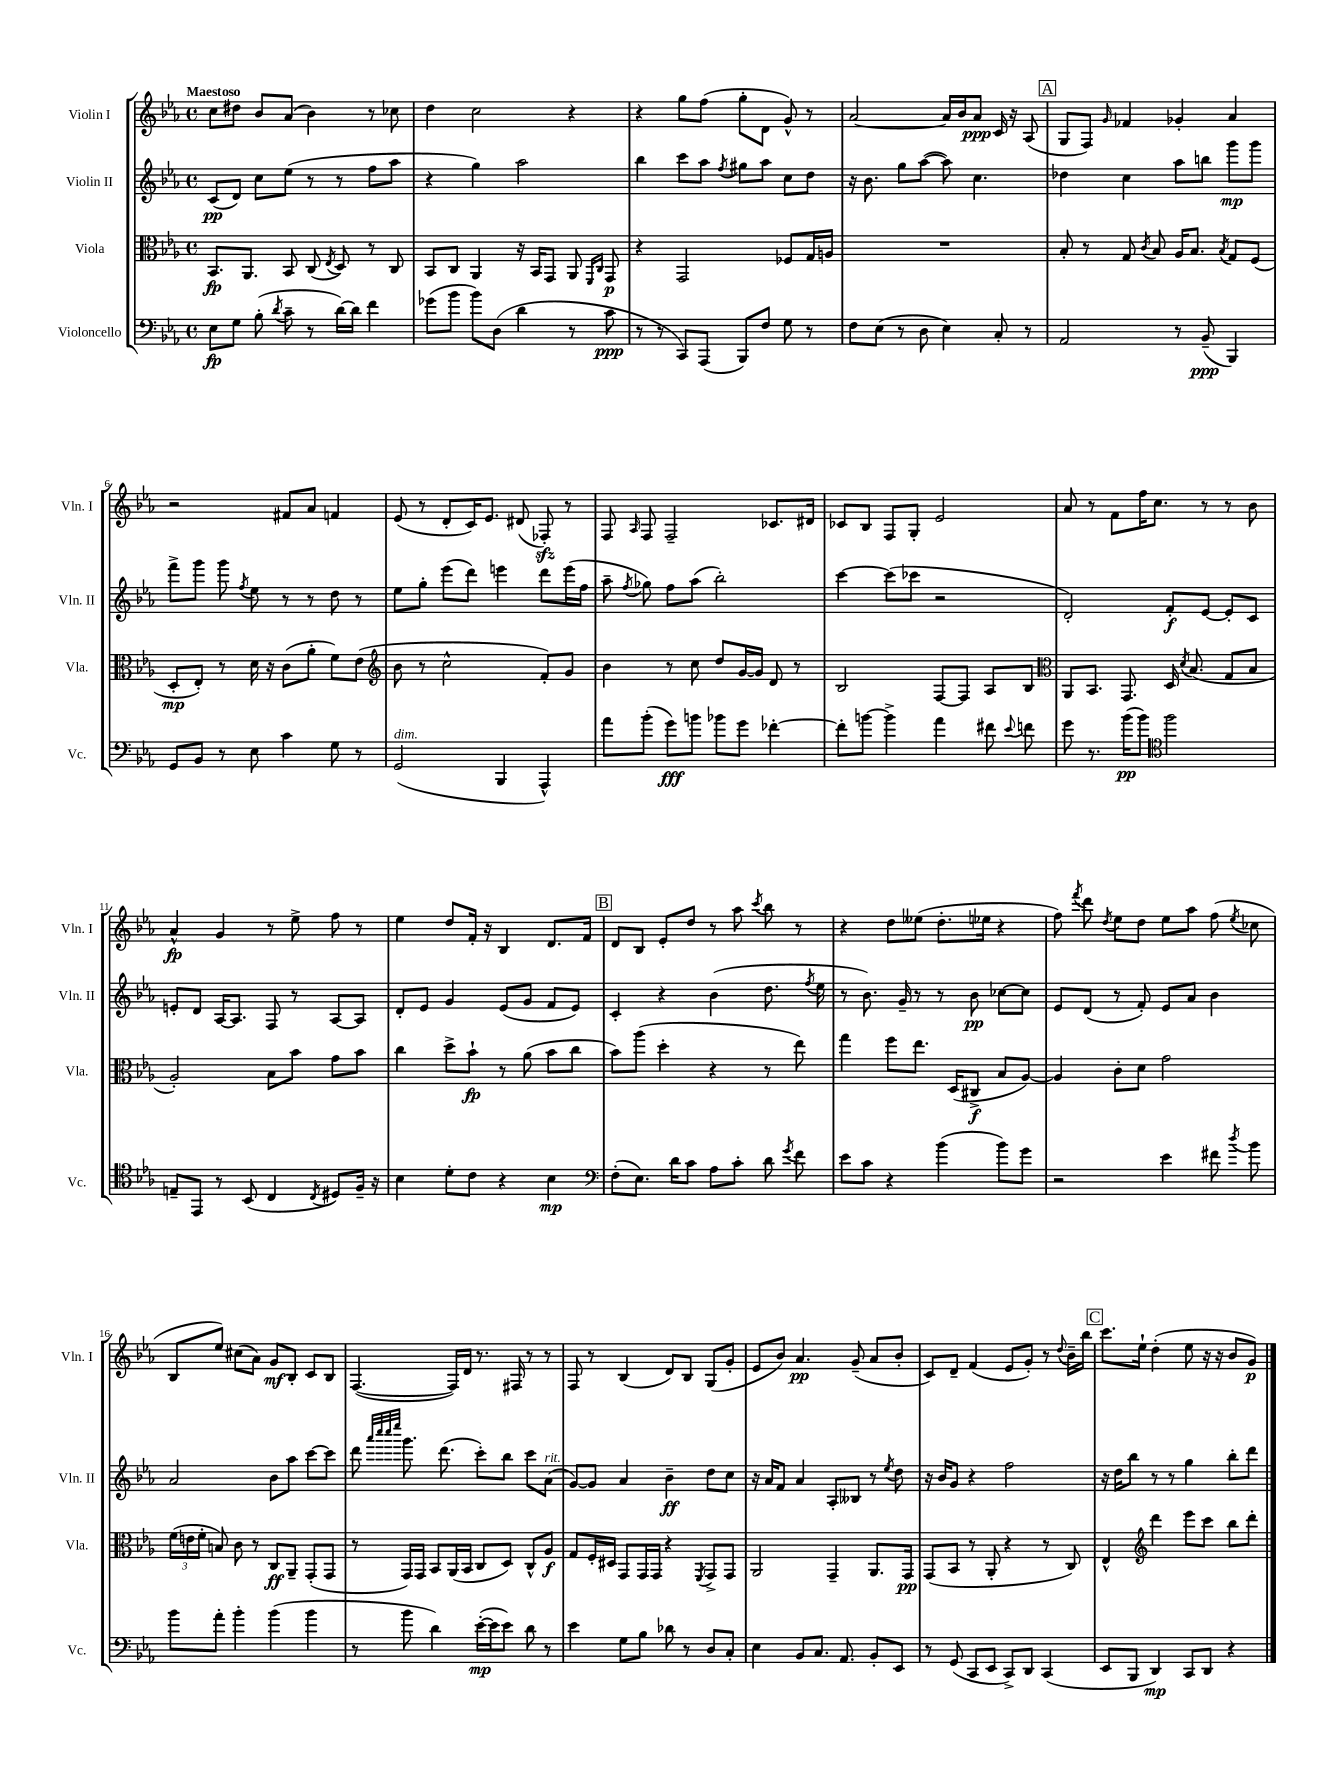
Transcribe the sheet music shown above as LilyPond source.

<<
\new StaffGroup <<
\new Staff = "s0" \with { instrumentName = "Violin I" shortInstrumentName = "Vln. I" } {
    \clef treble \key ees \major \defaultTimeSignature \time 4/4 \tempo "Maestoso"
    \autoBeamOff c''8[ dis''8] bes'8[ aes'8]( bes'4) r8 ces''8 |
    d''4 c''2 r4 |
    r4 g''8[ f''8]( g''8[-. d'8] g'8-^) r8 |
    aes'2~ aes'16[ bes'16 aes'8]\ppp c'16 r16 aes8( |
    \mark \markup { \box "A" } g8[ f8]) \grace { g'16 } fes'4 ges'4-. aes'4 |
    r2 fis'8[ aes'8] f'4 |
    ees'8( r8 d'8[-. c'16) ees'8.] dis'8( fes8-.\sfz) r8 |
    f8 \grace { aes16 } f8 f2-- ces'8.[ dis'16] |
    ces'8[ bes8] f8[ g8]-. ees'2 |
    aes'8 r8 f'8[ f''16 c''8.] r8 r8 bes'8 |
    aes'4-^\fp g'4 r8 ees''8-> f''8 r8 |
    ees''4 d''8[ f'16]-. r16 bes4 d'8.[ f'16] |
    \mark \markup { \box "B" } d'8[ bes8] ees'8[-. d''8] r8 aes''8 \acciaccatura { c'''8 } bes''8 r8 |
    r4 d''8[ eeses''8]( d''8.[-. ees''16] r4 |
    f''8) \acciaccatura { f'''8 } d'''8 \acciaccatura { d''8 } ees''8[ d''8] ees''8[ aes''8] f''8( \acciaccatura { ees''8 } ces''8 |
    bes8[ ees''8]) cis''8[( aes'8]) g'8[\mf bes8]-. c'8[ bes8] |
    f4.~( f16[) d'16] r8. fis16 r8 r8 |
    f8 r8 bes4( d'8[) bes8] g8[( g'8]-. |
    ees'8[ bes'8]) aes'4.\pp g'8--( aes'8[ bes'8]-. |
    c'8[) d'8]-- f'4( ees'8[ g'8]-.) r8 \appoggiatura { d''8 } bes'16[-- bes''16] |
    \mark \markup { \box "C" } c'''8.[ ees''16]-! d''4-.( ees''8 r16 r16 bes'8[ g'8]\p) \bar "|." |
}
\new Staff = "s1" \with { instrumentName = "Violin II" shortInstrumentName = "Vln. II" } {
    \clef treble \key ees \major \defaultTimeSignature \time 4/4
    \autoBeamOff c'8[\pp( d'8]) c''8[ ees''8]( r8 r8 f''8[ aes''8] |
    r4 g''4) aes''2 |
    bes''4 c'''8[ aes''8] \acciaccatura { f''8 } gis''8[ aes''8] c''8[ d''8] |
    r16 bes'8. g''8[ aes''8]~( aes''8) c''4. |
    \mark \markup { \box "A" } des''4 c''4 aes''8[ b''8] g'''8[\mp g'''8] |
    f'''8[-> g'''8] g'''8 \acciaccatura { f''8 } ees''8 r8 r8 d''8 r8 |
    ees''8[ g''8]-. ees'''8[( d'''8]) e'''4 d'''8[ e'''16( f''16] |
    aes''8-- \acciaccatura { f''8 } ges''8) f''8[ aes''8]( bes''2-.) |
    c'''4~ c'''8[( ces'''8] r2 |
    d'2-.) f'8[-.\f ees'8]~ ees'8[-. c'8] |
    e'8[-. d'8] aes16[~ aes8.] f8 r8 aes8[~ aes8] |
    d'8[-. ees'8] g'4 ees'8[( g'8] f'8[ ees'8]) |
    \mark \markup { \box "B" } c'4-. r4 bes'4( d''8. \acciaccatura { f''8 } ees''16 |
    r8 bes'8.) g'16-- r8 r8 bes'8\pp ces''8[~ ces''8] |
    ees'8[ d'8]( r8 f'8-.) ees'8[ aes'8] bes'4 |
    aes'2 bes'8[ aes''8] c'''8[~ c'''8] |
    d'''8 \grace { aes'''32[ c''''32 c''''32 ees''''32] } g'''8. d'''8.( c'''8[-.) bes''8] c'''8[ aes'8]^\markup { \italic "rit." }( |
    g'8[~) g'8] aes'4 bes'4--\ff d''8[ c''8] |
    r16 aes'16[ f'8] aes'4 aes8[-. beses8] r8 \acciaccatura { ees''8 } d''8 |
    r16 bes'16[ g'8] r4 f''2 |
    \mark \markup { \box "C" } r16 d''16[ bes''8] r8 r8 g''4 bes''8[-. d'''8] \bar "|." |
}
\new Staff = "s2" \with { instrumentName = "Viola" shortInstrumentName = "Vla." } {
    \clef alto \key ees \major \defaultTimeSignature \time 4/4
    \autoBeamOff bes,8.[\fp aes,8.] bes,8 c8( \acciaccatura { ees8 } d8) r8 c8 |
    bes,8[ c8] aes,4 r16 bes,16[ g,8] aes,8 \grace { f,16[ c16] } g,8\p |
    r4 g,2 fes8[ g16 a16] |
    R1 |
    \mark \markup { \box "A" } bes8-. r8 g8 \acciaccatura { c'8 } bes8 aes16[ bes8.] \acciaccatura { bes8 } g8[ f8]( |
    d8[-.\mp ees8]-.) r8 d'16 r16 c'8[( aes'8]-. f'8[) ees'8]( |
    \clef treble bes'8 r8 c''2-^ f'8[-.) g'8] |
    bes'4 r8 c''8 d''8[ g'16~ g'16] d'8 r8 |
    bes2 f8[~ f8] aes8[ bes8] |
    \clef alto aes,8[ bes,8.] g,8. d16 \acciaccatura { d'8 } bes8.( g8[ bes8] |
    aes2-.) bes8[ bes'8] g'8[ bes'8] |
    c''4 d''8[-> bes'8]-!\fp r8 aes'8( bes'8[ c''8] |
    \mark \markup { \box "B" } bes'8[) aes''8]( d''4-. r4 r8 ees''8) |
    g''4 f''8[ ees''8.] d16[( cis8]->\f bes8[ aes8]~) |
    aes4 c'8[-. d'8] g'2 |
    \tuplet 3/2 { f'16[( e'16 f'16]-. } b8) c'8 r8 c8[\ff aes,8]-- g,8[-.( g,8] |
    r8 g,16[) g,16] bes,8[ aes,16( bes,16] c8[ d8]) c8[-^ aes8]\f |
    g8[ f16-. dis16] g,8[ g,16 g,16] r4 \acciaccatura { f,8 } g,8[-> g,8] |
    aes,2 g,4-- aes,8.[ g,16]\pp |
    g,8[( bes,8] r8 aes,8-. r4 r8 c8) |
    \mark \markup { \box "C" } ees4-^ \clef treble d'''4 ees'''8[ c'''8] bes''8[ d'''8]-. \bar "|." |
}
\new Staff = "s3" \with { instrumentName = "Violoncello" shortInstrumentName = "Vc." } {
    \clef bass \key ees \major \defaultTimeSignature \time 4/4
    \autoBeamOff ees8[\fp g8] bes8-.( \acciaccatura { d'8 } c'8-- r8 d'16[~) d'16] f'4 |
    ges'8[( bes'8] bes'8[) d8]( d'4 r8 c'8\ppp |
    r8 r8 c,8[) aes,,8]( bes,,8[) f8] g8 r8 |
    f8[ ees8]( r8 d8 ees4) c8-. r8 |
    \mark \markup { \box "A" } aes,2 r8 bes,8--\ppp( bes,,4) |
    g,8[ bes,8] r8 ees8 c'4 g8 r8 |
    g,2^\markup { \italic "dim." }( bes,,4 aes,,4-^) |
    aes'8[ bes'8]-.( g'8[\fff) b'8] bes'8[ g'8] fes'4~-. |
    fes'8[-. b'8]~ b'4-> aes'4 fis'8 \appoggiatura { ees'8 } f'8 |
    g'8 r8. bes'16[\pp( bes'8]) \clef tenor f''2 |
    e8[-- ees,8] r8 bes,8( c4 \acciaccatura { c8 } dis8[) f16]-- r16 |
    bes4 d'8[-. c'8] r4 bes4\mp |
    \mark \markup { \box "B" } \clef bass f8[-.( ees8.]) d'16[ c'8] aes8[ c'8]-. d'8 \acciaccatura { g'8 } f'8 |
    ees'8[ c'8] r4 bes'4( bes'8[) g'8] |
    r2 ees'4 fis'8 \acciaccatura { d''8 } bes'8 |
    bes'8[ aes'8]-. bes'4-. bes'4( bes'4 |
    r8 bes'8 d'4) ees'16[~-.\mp( ees'16 ees'8]) d'8 r8 |
    ees'4 g8[ bes8] des'8 r8 d8[ c8]-. |
    ees4 bes,8[ c8.] aes,8. bes,8[-. ees,8] |
    r8 g,8( c,8[ ees,8] c,8[->) d,8] c,4( |
    \mark \markup { \box "C" } ees,8[ bes,,8] d,4\mp) c,8[ d,8] r4 \bar "|." |
}
>>
>>
